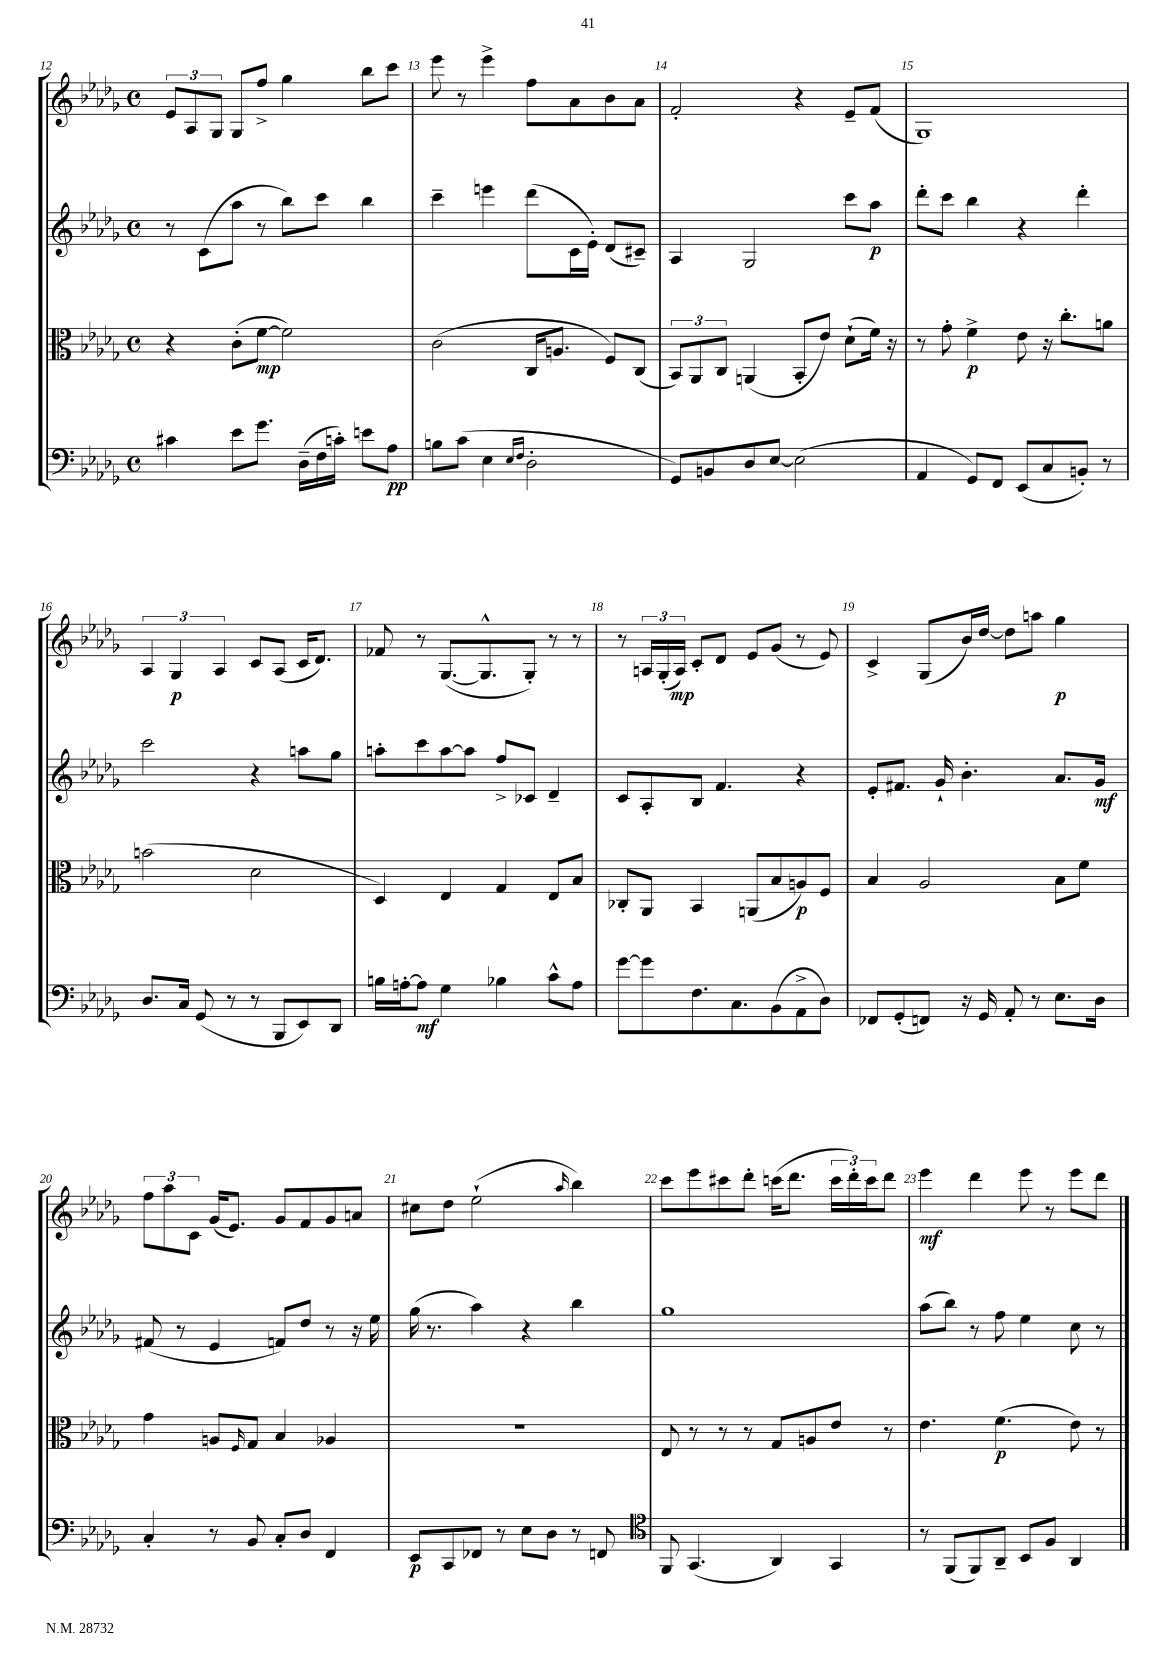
<<
\new StaffGroup <<
\new Staff = "s0" {
    \clef treble \key des \major \defaultTimeSignature \time 4/4
    \tuplet 3/2 { ees'8 aes8 ges8 } ges8 f''8-> ges''4 bes''8 c'''8 |
    ees'''8 r8 ees'''4-> f''8 aes'8 bes'8 aes'8 |
    f'2-. r4 ees'8-- f'8( |
    ges1) |
    \tuplet 3/2 { aes4 ges4\p aes4 } c'8 aes8( c'16 des'8.) |
    fes'8 r8 ges8.~( ges8.-^ ges8-.) r8 r8 |
    r8 \tuplet 3/2 { a16 ges16-.( a16\mp) } c'8-. des'8 ees'8 ges'8( r8 ees'8) |
    c'4-> ges8( bes'16) des''16~ des''8 a''8 ges''4\p |
    \tuplet 3/2 { f''8 aes''8 c'8 } ges'16( ees'8.) ges'8 f'8 ges'8 a'8 |
    cis''8 des''8 ees''2-!( \grace { aes''16 } bes''4) |
    c'''8 ees'''8 cis'''8 des'''8-. c'''16( des'''8. \tuplet 3/2 { c'''16 des'''16-.) c'''16 } des'''8 |
    ees'''4\mf des'''4 ees'''8 r8 ees'''8 des'''8 \bar "|." |
}
\new Staff = "s1" {
    \clef treble \key des \major \defaultTimeSignature \time 4/4
    r8 c'8( aes''8 r8 bes''8) c'''8 bes''4 |
    c'''4-- e'''4 des'''8( c'16 ees'16-.) des'8( cis'8--) |
    aes4 ges2 c'''8 aes''8\p |
    des'''8-. c'''8 bes''4 r4 des'''4-. |
    c'''2 r4 a''8 ges''8 |
    a''8-. c'''8 a''8~ a''8 f''8-> ces'8 des'4-- |
    c'8 aes8-. bes8 f'4. r4 |
    ees'8-. fis'8. ges'16-! bes'4.-. aes'8. ges'16\mf |
    fis'8( r8 ees'4 f'8) des''8 r8 r16 ees''16 |
    ges''16( r8. aes''4) r4 bes''4 |
    ges''1 |
    aes''8( bes''8) r8 f''8 ees''4 c''8 r8 \bar "|." |
}
\new Staff = "s2" {
    \clef alto \key des \major \defaultTimeSignature \time 4/4
    r4 c'8-.( f'8~\mp f'2) |
    c'2( c16 a8. f8) c8( |
    \tuplet 3/2 { bes,8) aes,8 c8 } a,4( bes,8-. ees'8) des'8-!( f'16) r16 |
    r8 ges'8-. f'4->\p ees'8 r16 c''8.-. a'8 |
    b'2( des'2 |
    des4) ees4 ges4 ees8 bes8 |
    ces8-. aes,8 bes,4 a,8( bes8 a8\p) f8 |
    bes4 aes2 bes8 f'8 |
    ges'4 a8 \grace { f16 } ges8 bes4 aes4 |
    R1 |
    ees8 r8 r8 r8 ges8 a8 ees'8 r8 |
    ees'4. f'4.\p( ees'8) r8 \bar "|." |
}
\new Staff = "s3" {
    \clef bass \key des \major \defaultTimeSignature \time 4/4
    cis'4 ees'8 ges'8. des16--( f16 c'16-.) e'8 aes8\pp |
    b8 c'8( ees4 \grace { ees16 f16 } des2-. |
    ges,8) b,8 des8 ees8~ ees2( |
    aes,4 ges,8) f,8 ees,8( c8 b,8-.) r8 |
    des8. c16 ges,8( r8 r8 bes,,8 ees,8) des,8 |
    b16 a16~-. a8\mf ges4 bes4 c'8-^ a8 |
    ges'8~ ges'8 f8. c8. bes,8( aes,8-> des8) |
    fes,8 ges,8-.( f,8) r16 ges,16 aes,8-. r8 ees8. des16 |
    c4-. r8 bes,8 c8-. des8 f,4 |
    ees,8\p c,8 fes,8 r8 ees8 des8 r8 f,8 |
    \clef tenor f,8 ges,4.( aes,4) ges,4 |
    r8 f,8( f,8) aes,8-- bes,8 f8 aes,4 \bar "|." |
}
>>
>>
\layout { \context { \Score currentBarNumber = #12 \override BarNumber.break-visibility = ##(#f #t #t) barNumberVisibility = #all-bar-numbers-visible } }
